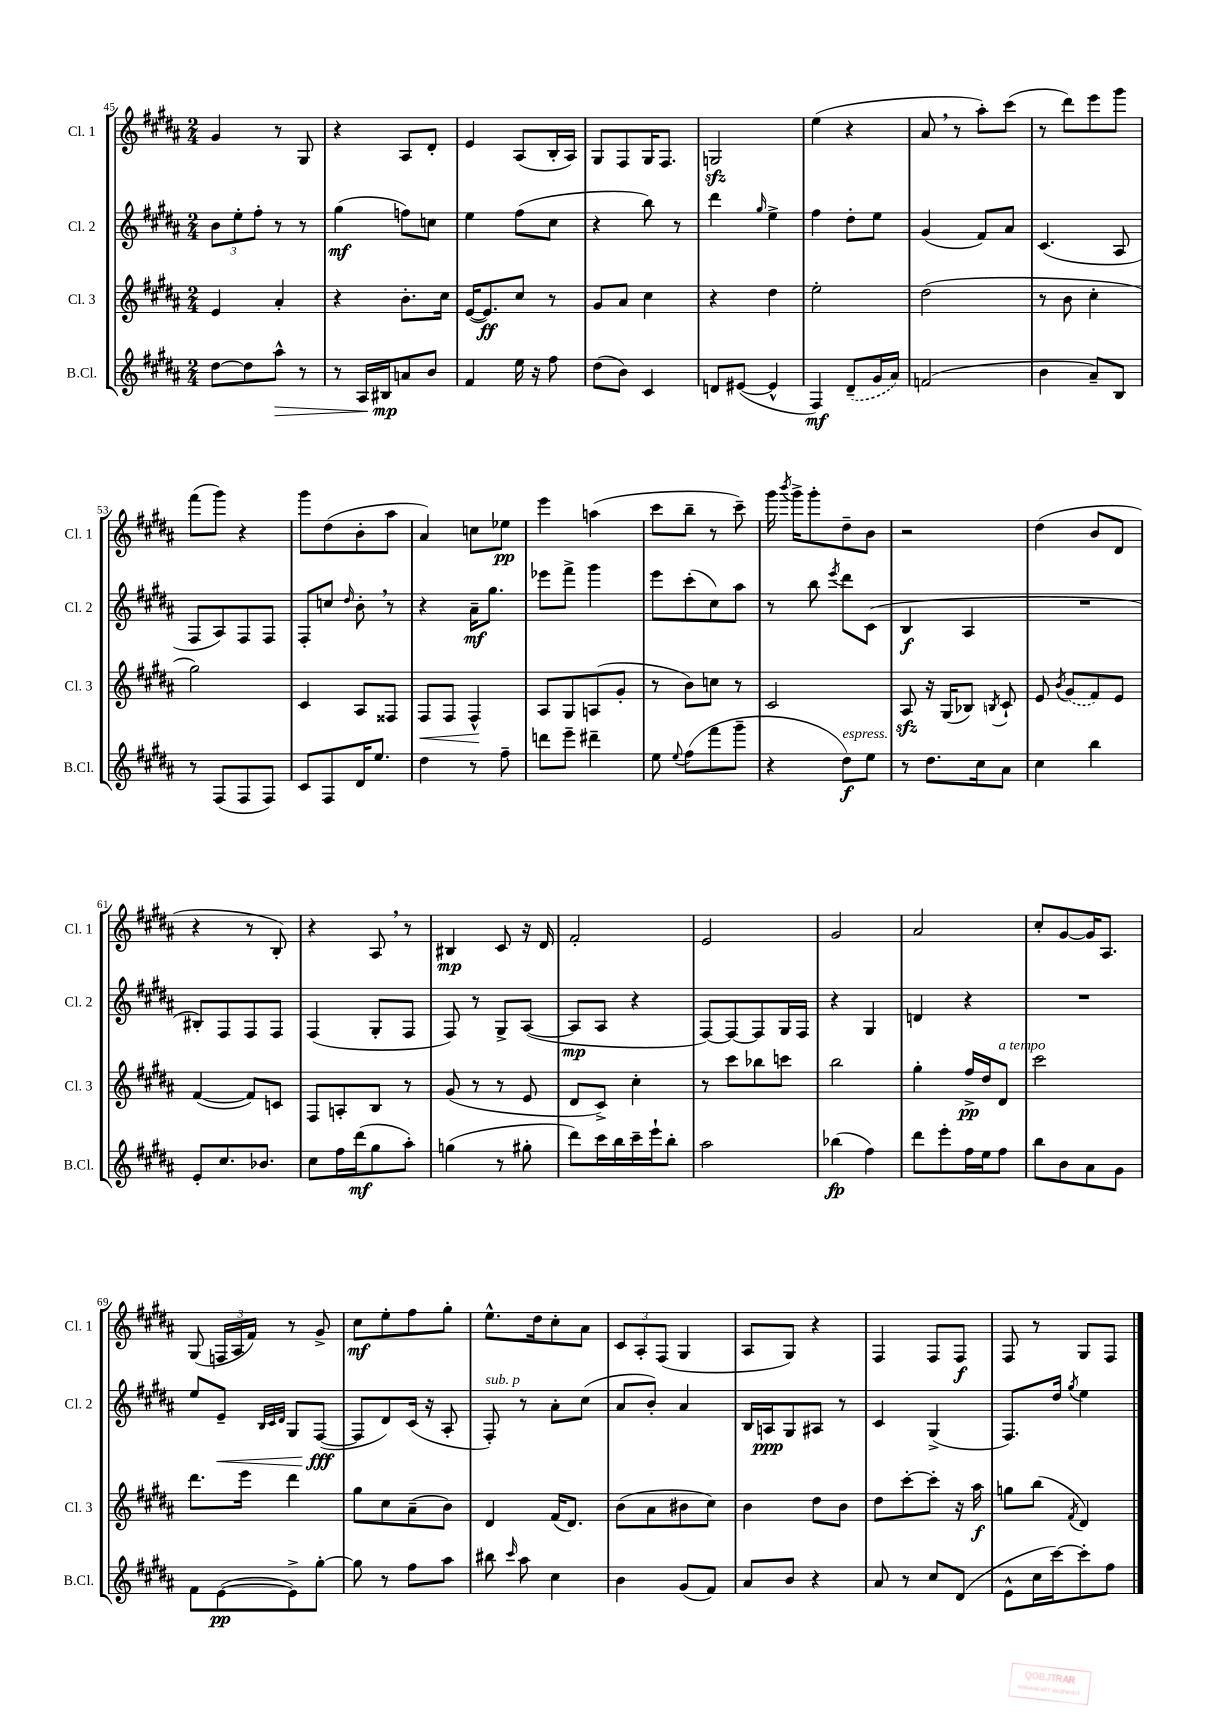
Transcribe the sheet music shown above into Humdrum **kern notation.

**kern	**kern	**kern	**kern
*staff4	*staff3	*staff2	*staff1
*clefG2	*clefG2	*clefG2	*clefG2
*k[f#c#g#d#a#]	*k[f#c#g#d#a#]	*k[f#c#g#d#a#]	*k[f#c#g#d#a#]
*M2/4	*M2/4	*M2/4	*M2/4
[8dd#\L	4e/	12b\L	4g#/
.	.	12ee'\	.
8dd#\]	.	.	.
.	.	12ff#'\J	.
8aa#^^\J	4a#'/	8r	8r
8r	.	8r	8G#/
=	=	=	=
8r	4r	(4gg#\	4r
16A#/LL	.	.	.
16B#/J	.	.	.
8a/	8.b'\L	8ff\L)	8A#/L
8b/J	.	8cc\J	8d#'/J
.	16cc#\Jk	.	.
=	=	=	=
4f#/	([16e/LK	4ee\	4e/
.	8.e/])	.	.
16ee\	8cc#/J	(8ff#\L	(8A#/L
16r	.	.	.
8ff#\	8r	8cc#\J	16B'/L
.	.	.	16A#/JJ)
=	=	=	=
(8dd#\L	8g#/L	4r	8G#/L
8b\J)	8a#/J	.	8F#/
4c#/	4cc#\	8bb\)	16G#/K
.	.	.	8.F#/J
.	.	8r	.
=	=	=	=
8d/L	4r	4ddd#\	2G/
([8e#/J	.	.	.
.	.	16qqgg#/	.
4e#^^/]	4dd#\	4ee^\	.
=	=	=	=
4F#/)	2ee'\	4ff#\	(4ee\
(8d#~/L	.	8dd#'\L	4r
16g#/L	.	8ee\J	.
16a#/JJ)	.	.	.
=	=	=	=
(2f/	(2dd#\	(4g#/	8a#/
.	.	.	8r
.	.	8f#/L)	8aa#'\L)
.	.	8a#/J	(8ccc#\J
=	=	=	=
4b\	8r	(4.c#/	8r
.	8b\	.	8ddd#\L)
8a#~/L)	4cc#'\	.	8eee\
8B/J	.	8A#/	8ggg#\J
=	=	=	=
8r	2gg#\)	8F#/L	(8fff#\L
(8F#/L	.	8A#/)	8ggg#\J)
8F#/	.	8F#/	4r
8F#/J)	.	8F#/J	.
=	=	=	=
8c#/L	4c#/	8F#'/L	8ggg#\L
8F#/	.	8cc/J	(8dd#\
.	.	16qqdd#/	.
16d#/K	8A#/L	8b'\	8b'\
8.ee/J	.	.	.
.	8F##/J	8r	8aa#\J
=	=	=	=
4dd#\	8F#/L	4r	4a#/)
.	8F#/J	.	.
8r	4F#^^/	16a#~\LK	8cc\L
.	.	8.gg#\J	.
8ff#~\	.	.	8ee-\J
=	=	=	=
8ddd\L	8A#/L	8eee-\L	4eee\
8eee~\J	8G#/	8fff#^\J	.
4ddd#~\	(8A/	4ggg#\	(4aa\
.	8g#'/J	.	.
=	=	=	=
8ee\	8r	8eee\L	8ccc#\L
8qqee/	.	.	.
(8ff#\L	8b\L)	(8ccc#'\	8bb~\J
8fff#\	8cc\J	8cc#\)	8r
8ggg#~\J	8r	8aa#\J	8ccc#~\)
=	=	=	=
4r	2c#/	8r	16ggg#\
.	.	.	8qbbb/
.	.	.	16ggg#^\LK
.	.	8bb\	8ggg#'\
.	.	8qeee/	.
8dd#\L)	.	8ddd#\L	8dd#~\
8ee\J	.	(8c#\J	8b\J
=	=	=	=
8r	8A#/	4B/	2r
8.dd#\L	16r	.	.
.	(16G#/LK	.	.
.	8B-/J)	4A#/	.
16cc#\k	.	.	.
.	8qB/	.	.
8a#\J	8c#`/	.	.
=	=	=	=
4cc#\	8e/	2r	(4dd#\
.	8qb/	.	.
.	(8g#/L	.	.
4bb\	8f#/)	.	8b/L
.	8e/J	.	8d#/J
=	=	=	=
8e'/L	([4f#/	8B#'/L)	4r
8.cc#/	.	8F#/	.
.	8f#/]L)	8F#/	8r
8.b-/J	.	.	.
.	8c/J	8F#/J	8B'/)
=	=	=	=
8cc#\L	8F#/L	(4F#/	4r
16ff#\L	8A'/	.	.
(16ddd#\J	.	.	.
8gg#\	8B/J	8G#'/L	8A#/
8aa#'\J)	8r	8F#/J	8r
=	=	=	=
(4gg\	(8g#/	8F#/)	4B#/
.	8r	8r	.
8r	8r	8G#^/L	8c#/
8gg#'\	8e/	([8A#/J	16r
.	.	.	16d#/
=	=	=	=
8ddd#\L)	8d#/L	8A#/]L	2f#'/
16ccc#\L	8c#^/J)	8A#/J	.
16bb\	.	.	.
16ccc#~\	4cc#'\	4r	.
16eee`\J	.	.	.
8bb'\J	.	.	.
=	=	=	=
2aa#\	8r	[8F#/L)	2e/
.	8ccc#\L	8F#/_	.
.	8bb-\	8F#/]	.
.	8ccc\J	16G#/L	.
.	.	16F#/JJ	.
=	=	=	=
(4bb-\	2bb\	4r	2g#/
4ff#\)	.	4G#/	.
=	=	=	=
8ddd#\L	4gg#'\	4d/	2a#/
8eee'\	.	.	.
16ff#\L	16ff#^/LL	4r	.
16ee\J	16dd#/J	.	.
8ff#\J	8d#/J	.	.
=	=	=	=
8bb\L	2ccc#\	2r	8cc#'/L
8b\	.	.	[8g#/
8a#\	.	.	16g#/]K
.	.	.	8.A#/J
8g#\J	.	.	.
=	=	=	=
8f#\L	8.ddd#\L	8ee/L	(8G#/
([8e\	.	8e~/J	24F/LL
.	.	.	24A#/
.	16eee\Jk	.	.
.	.	.	24f#/JJ)
.	.	32qqB/LLL	.
.	.	32qqc#/	.
.	.	32qqd#/JJJ	.
8e^\])	4ddd#\	8G#/L	8r
[8gg#'\J	.	([8F#/J	8g#^/
=	=	=	=
8gg#\]	8gg#\L	8F#/]L	8cc#\L
8r	8cc#\	8d#/)	8ee'\
8ff#\L	(8a#~\	(16c#/Jk	8ff#\
.	.	16r	.
8aa#\J	8b\J)	8A#'/	8gg#'\J
=	=	=	=
8bb#\	4d#/	8F#'/)	8.ee^^\L
16qqccc#/	.	.	.
8aa#\	.	8r	.
.	.	.	16dd#\k
4cc#\	(16f#/LK	8a#'\L	8cc#'\
.	8.d#/J)	.	.
.	.	(8cc#\J	8a#\J
=	=	=	=
4b\	(8b\L	8a#/L	12c#/L
.	.	.	12A#'/
.	8a#\	8b'/J)	.
.	.	.	(12F#/J
(8g#/L	8b#\	4a#/	4G#/
8f#/J)	8cc#\J)	.	.
=	=	=	=
8a#/L	4b\	16B/LL	8A#/L
.	.	16A/J	.
8b/J	.	8G#/	8G#/J)
4r	8dd#\L	8A#/J	4r
.	8b\J	8r	.
=	=	=	=
8a#/	8dd#\L	4c#/	4F#/
8r	[8ccc#'\	.	.
8cc#/L	8ccc#'\]J	(4G#^/	8F#/L
(8d#/J	16r	.	8F#/J
.	16aa#\	.	.
=	=	=	=
8e^^\L	8gg\L	8.F#/L)	8F#/
16cc#\L	(8bb\J	.	8r
[16ccc#\J)	.	16dd#/Jk	.
.	8qf#/	8qgg#/	.
8ccc#'\]	4d#/)	4ee\	8G#/L
8ff#\J	.	.	8F#/J
==	==	==	==
*-	*-	*-	*-
